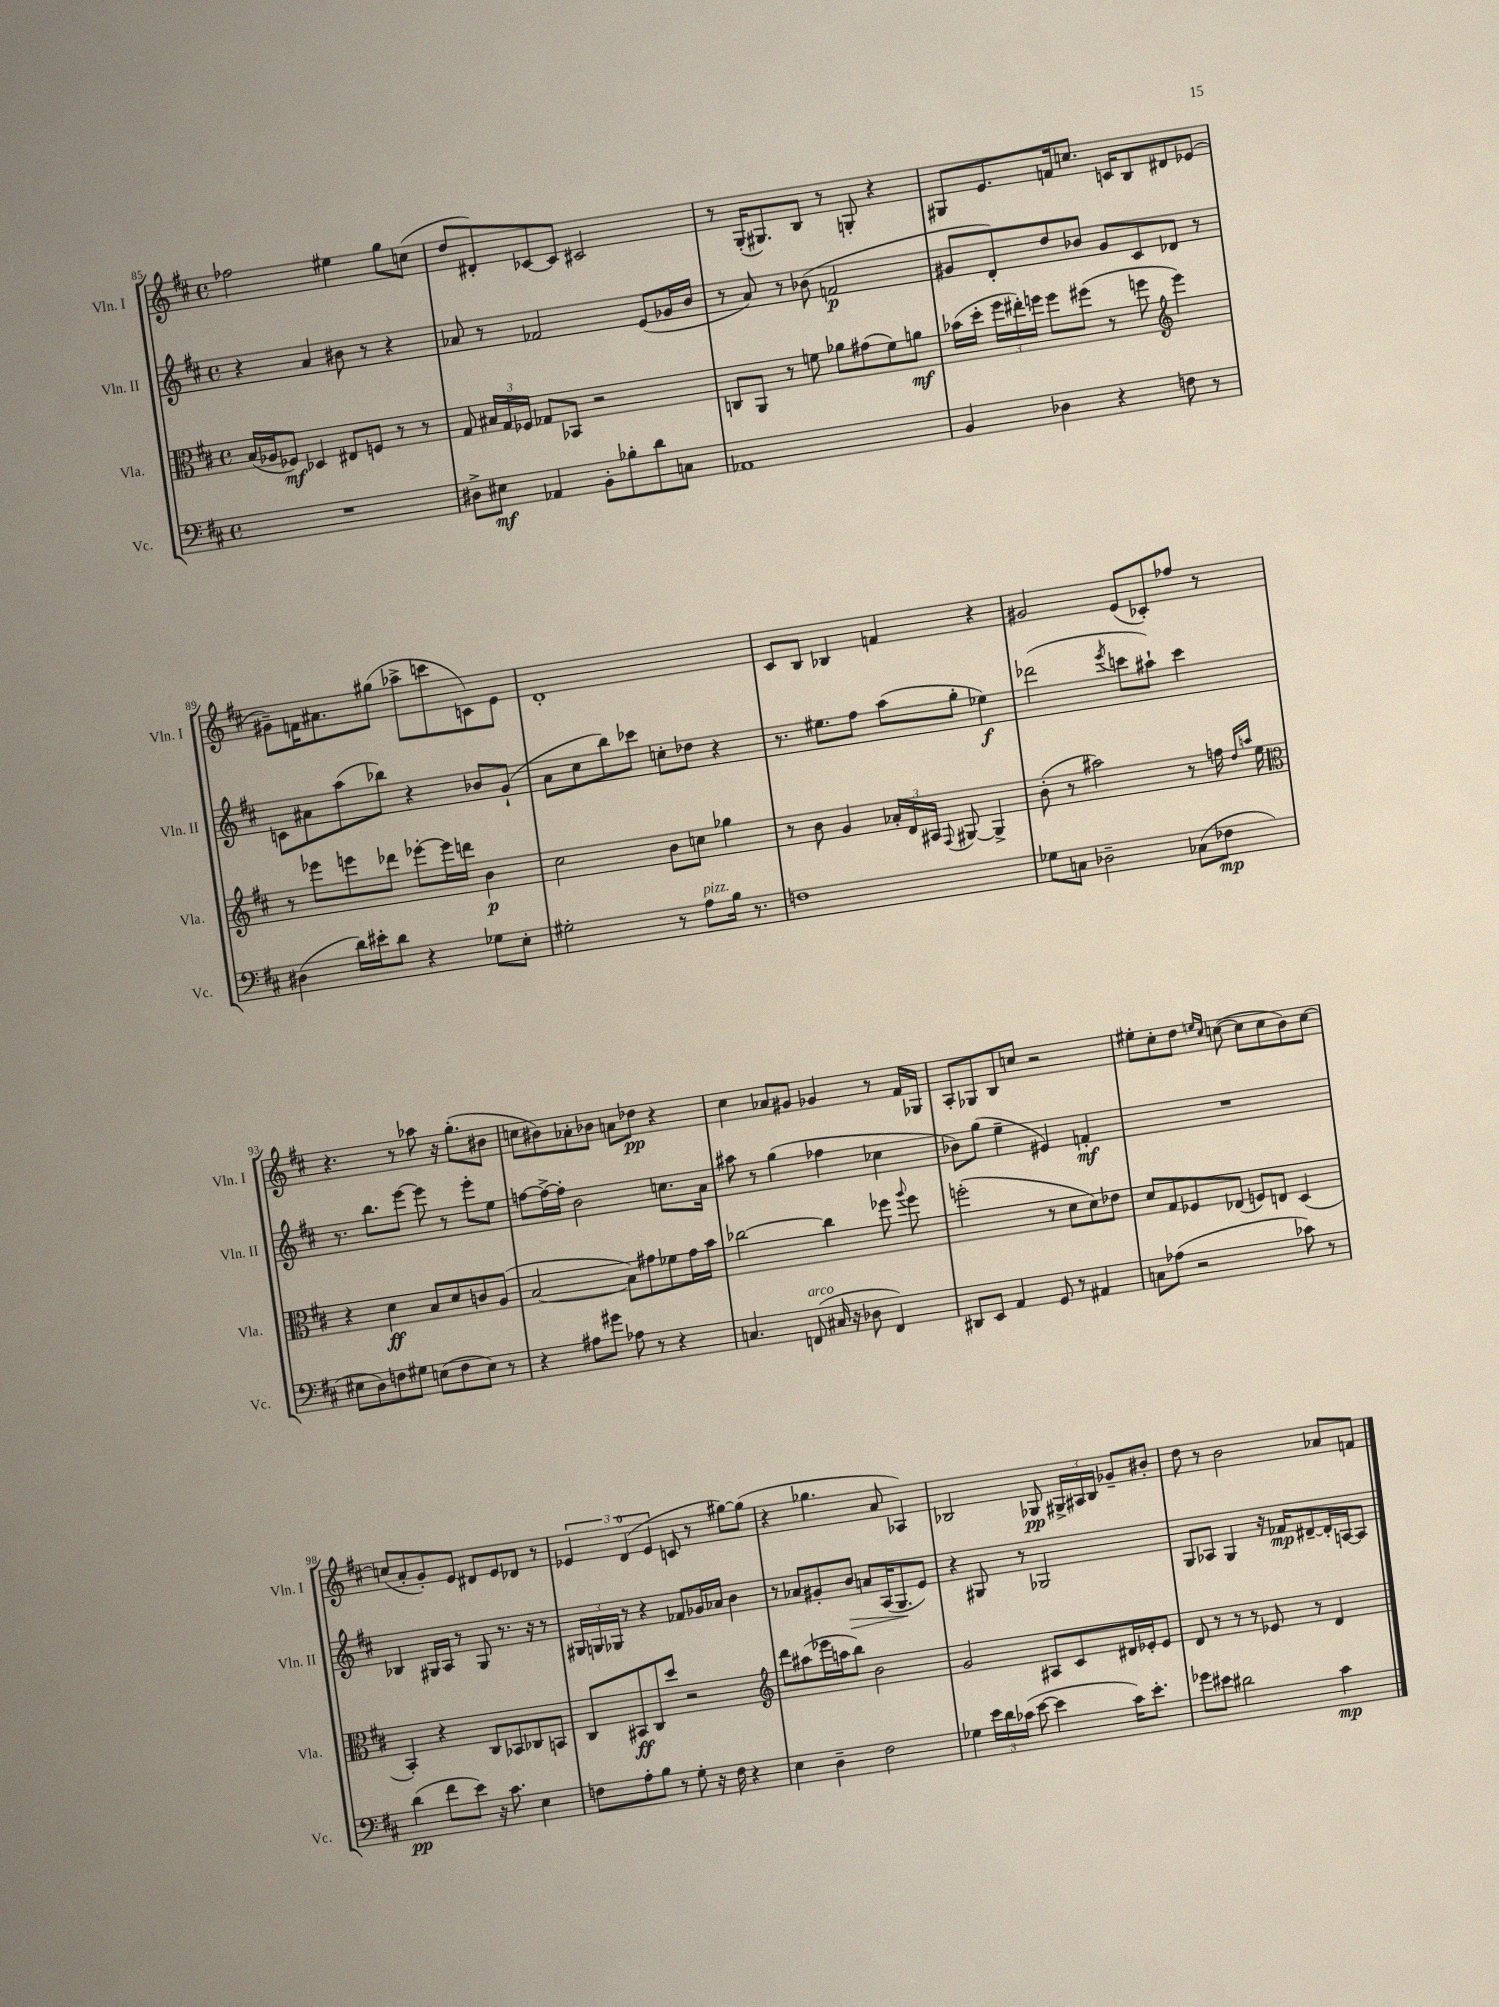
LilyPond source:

<<
\new StaffGroup <<
\new Staff = "s0" \with { instrumentName = "Vln. I" shortInstrumentName = "Vln. I" } {
    \clef treble \key d \major \defaultTimeSignature \time 4/4
    \autoBeamOff fes''2 eis''4 g''8[ c''8]( |
    d''8[ dis'8-.) ces'8~ ces'8] cis'2 |
    r8 g16[-.( gis8.) b8] r8 g8-. r4 |
    gis8[ e'8. f'16 c''8.] c'16[ b8 dis'8 ees'8]( |
    gis'8[--) f'16 ais'8. gis''8]( aes''8[-> c'''8 c'8) e'8] |
    d'1-. |
    cis'8[ b8] bes4 f'4 r4 |
    gis'2 e'8[( ces'8-.) fes''8] r8 |
    r4. r8 aes''8 r16 g''8.[-.( bis'8] |
    c''8[ bis'8) aes'8-. bes'8] a'8[ des''8]\pp r4 |
    cis''4 aes'8[ gis'8] ges'4 r8 fis'16[ ges16] |
    a8[-. ges8 b8 c''8] r2 |
    eis''8[-. cis''8-. d''8] \grace { e''16[ cis''16] } c''8~( c''8[ c''8 b'8) c''8]~ |
    c''8[( a'8-. g'8-.) e'8] dis'8[ e'8 des'8] r8 |
    \tuplet 3/2 { ees'4 d'4-0( ees'4 } c'8 r8 gis''8[~) gis''8]( |
    r4 ges''4. a'8 aes4) |
    bes2 ges8\pp \tuplet 3/2 { gis16[-> ais16 bes16] } ges'8[-- bis'8]-. |
    d''8 r8 b'2 aes'8[ f'8] \bar "|." |
}
\new Staff = "s1" \with { instrumentName = "Vln. II" shortInstrumentName = "Vln. II" } {
    \clef treble \key d \major \defaultTimeSignature \time 4/4
    \autoBeamOff r4 a'4 bis'8 r8 r4 |
    aes'8 r8 fes'2 e'8[( ges'16 b'16] |
    r8 a'8) r8 bes'8( f'2\p |
    gis'8[ d'8-.) d''8 bes'8] gis'8[ cis'8 des'8] r8 |
    c'8[ ais'8 a''8( bes''8]) r4 bes'8[ g'8]-!( |
    a'8[ cis''8 b''8) ces'''8] c''8[-. des''8] r4 |
    r8. eis''8.[ fis''8] a''8[( g''8]-. ees''4\f) |
    des'''2( \acciaccatura { e'''8 } c'''8[ ais''8]-!) c'''4 |
    r8. b''8.[ e'''8]~ e'''8 r8 e'''8[-. e''8] |
    f''8[~ f''16~-> f''16]-. b'2 c''8.[ a'16] |
    ais''8 r8 g''4( fes''4 ces''4 |
    bes'8[) g''8]( e''4-- eis'4) f'4-.\mf |
    R1 |
    bes4 gis16[ a16] r8 gis8 r8. r16 r8 |
    \tuplet 3/2 { gis16[ g16 ges16] } r8 r4 fes'8[ ges'16 aes'16] b'4 |
    r8 aes'8[ gis'8-. b'8]\> a'8[ a16( g8.\! e'8]) |
    r4 gis8 r8 ges2 |
    g8[ aes8] g4 r16 fes'16[\mp dis'8~-- dis'16-. a16~ a8] \bar "|." |
}
\new Staff = "s2" \with { instrumentName = "Vla." shortInstrumentName = "Vla." } {
    \clef alto \key d \major \defaultTimeSignature \time 4/4
    \autoBeamOff b16[( aes16 fes8]\mf) des4 eis8[ f8] r8 r8 |
    g8 \tuplet 3/2 { bis16[ g16 fes16] } ges8[ bes,8] r2 |
    c8[ a,8] r8 f'8 aes'8[ gis'8( f'8) a'8]\mf |
    bes'16[( d''16]-. \tuplet 3/2 { fis''16[ eis''16-.) f''16] } f''8[ fis''8]( r8 f''8 \clef treble e'''4) |
    r8 ees'''8[ e'''8 des'''8] ees'''8[~-. ees'''16 d'''16] b'4\p |
    cis''2 b'8[ c''8] ges''4 |
    r8 b'8 g'4 \tuplet 3/2 { aes'16[-. d'16 ais16] } \appoggiatura { fis8 } gis8~ gis4-> |
    b'8-.( r8 ais''2) r8 f''16 \grace { d''16[ a''16] } e''16 |
    \clef alto r4 d'4\ff b8[ d'8 c'8 a8]( |
    b2~ b8[) gis'8 fes'8 gis'16 b'16] |
    ces''2~ ces''4 fes''8 \appoggiatura { a''8 } fes''8 |
    f''2-.( r8 d'8[ d'8) ees'8] |
    d'8[ g8 fes8 ees8]( f8[) e8] d4( |
    b,4-.) r4 cis8[ bes,8 ces8 b,8] |
    cis8[ bis,8\ff cis8 d''8] r2 |
    \clef treble d'''8[ ais''8( ees'''16 a''16 b''8]) b'2 |
    g'2 ais8[ cis'8 dis'16 ees'16-. ees'8] |
    d'8 r8 r8 r8 ees'8 r8 d'4 \bar "|." |
}
\new Staff = "s3" \with { instrumentName = "Vc." shortInstrumentName = "Vc." } {
    \clef bass \key d \major \defaultTimeSignature \time 4/4
    \autoBeamOff R1 |
    dis8[-> eis8]\mf aes,4 b,8[-. bes8-. d'8 c8] |
    aes,1 |
    b,4 des4 r4 f8 r8 |
    dis4( d'16[) eis'16-. d'8] r4 ges8[ e8]-. |
    gis2-. r8 a8[^\markup { \italic "pizz." } b16] r8. |
    f1 |
    ges8[ c8] des2-- ces8[( fes8]\mp |
    eis8[ d8) f8 gis8] e8[( f8 e8]) r8 |
    r4 ais8[ gis'8] aes8 r8 r4 |
    c4. f,8^\markup { \italic "arco" }( cis16 r16 des8 f,4) |
    dis,8[ e,8] a,4 g,8 r8 ais,4 |
    c8[ aes8]( r2 ces'8) r8 |
    d'4\pp( fis'8[ e'8]) r16 cis'8. e4 |
    f8[ a8-. b8] r8 g8-. r16 f16 r4 |
    e4 d4-- fis2 |
    ges4 \tuplet 3/2 { e'16[ d'16 ces'16]( } e'8~ e'4 ces'16[) e'8.]-. |
    ges'8[ eis'8] dis'2 cis'4\mp \bar "|." |
}
>>
>>
\layout { \context { \Score currentBarNumber = #85 } }
